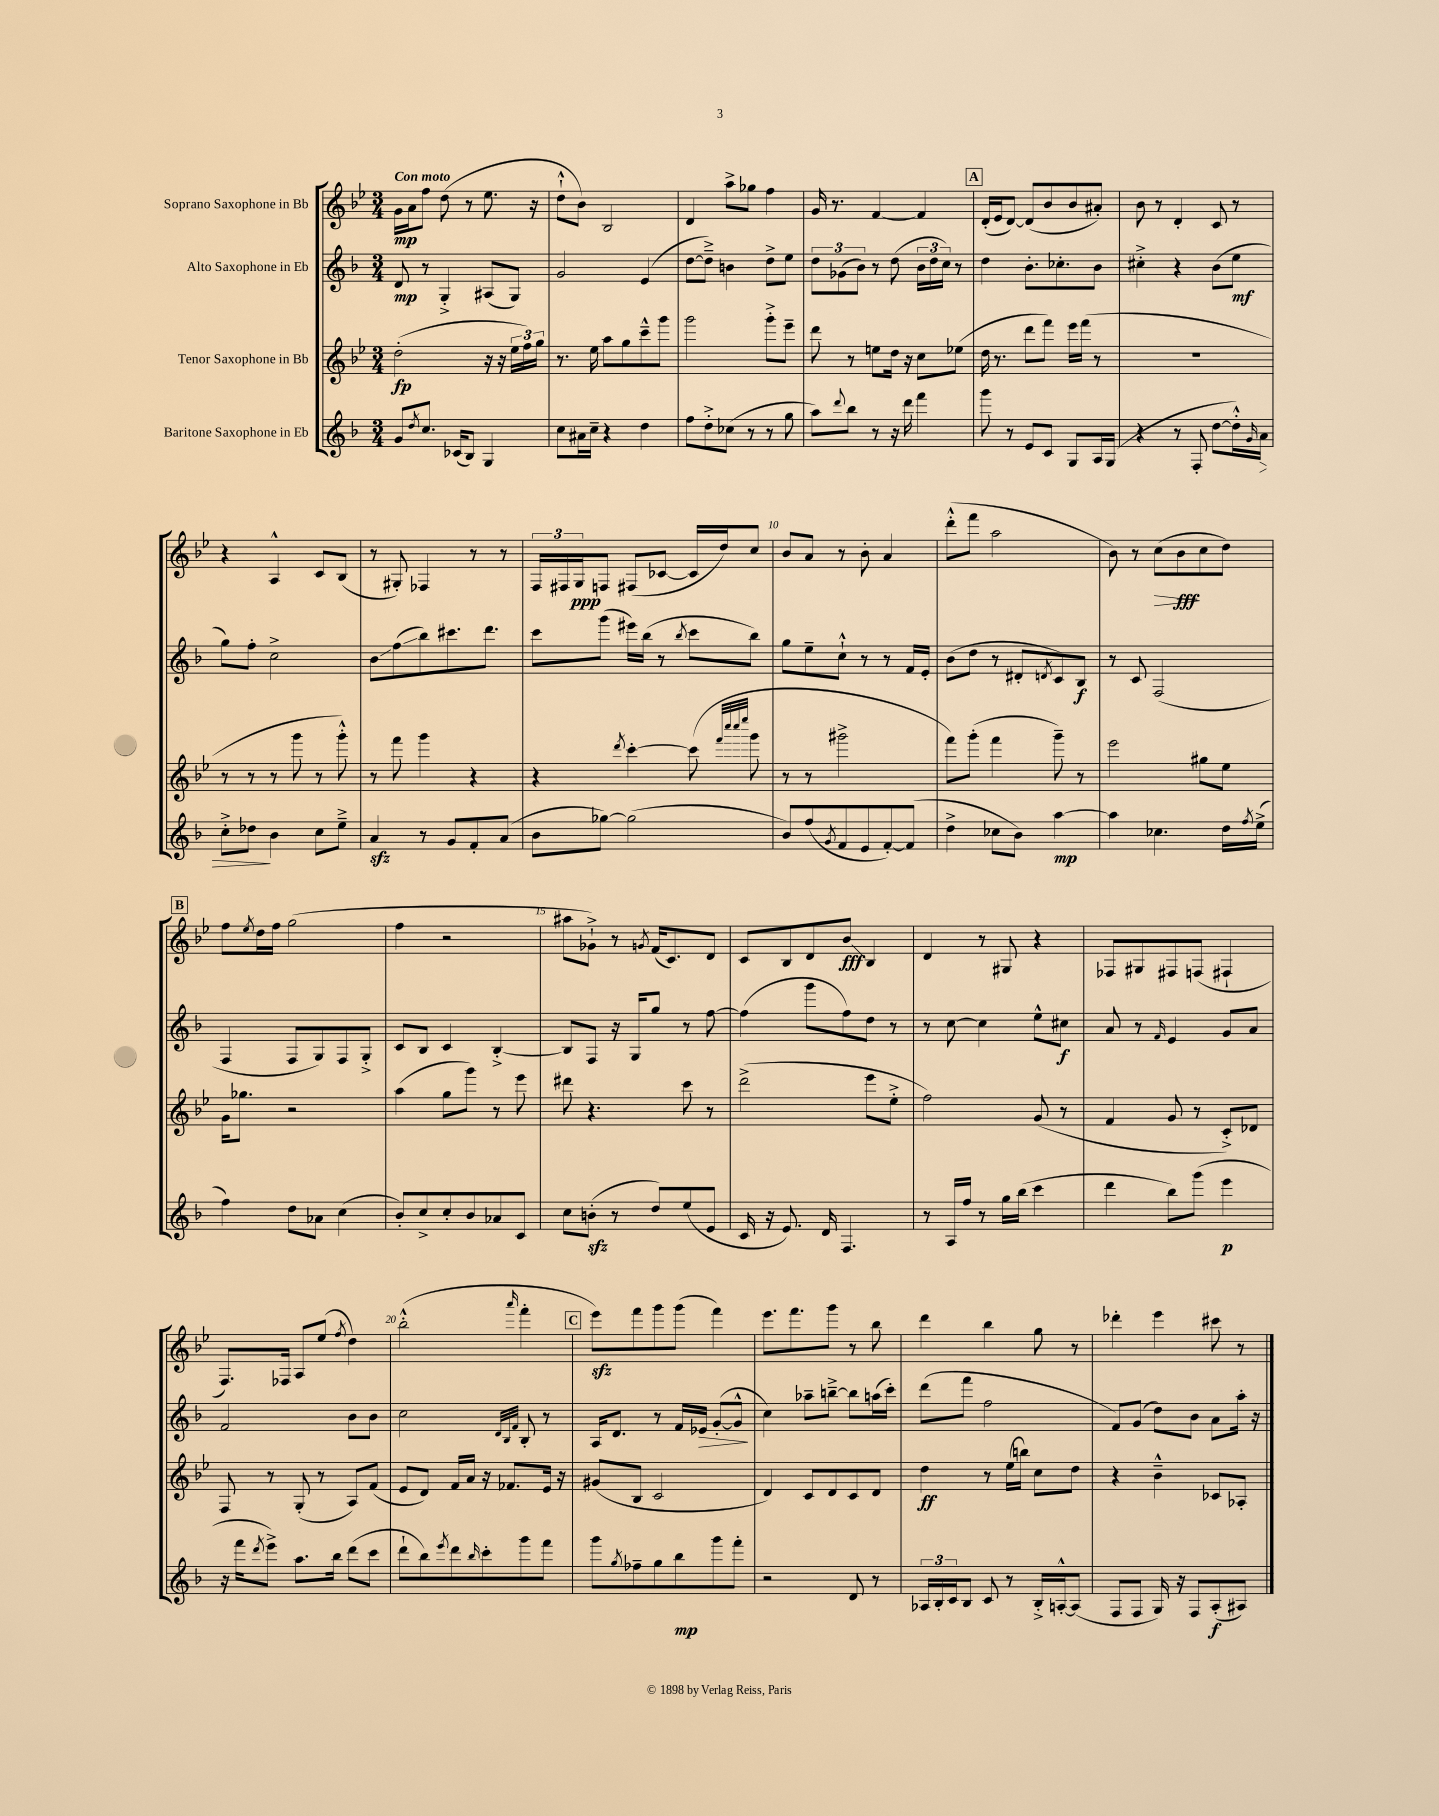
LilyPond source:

<<
\new StaffGroup <<
\new Staff = "s0" \with { instrumentName = "Soprano Saxophone in Bb" } {
    \clef treble \key bes \major \numericTimeSignature \time 3/4 \tempo "Con moto"
    g'16\mp a'16 f''8 d''8( r8 ees''8. r16 |
    d''8-!-^ bes'8) bes2 |
    d'4 a''8-> ges''8 f''4 |
    g'16 r8. f'4~ f'4 |
    \mark \markup { \box "A" } d'16-.( ees'16 d'8~) d'8( bes'8 bes'8 ais'8-.) |
    bes'8 r8 d'4-. c'8 r8 |
    r4 a4-^ c'8 bes8( |
    r8 gis8-.) fes4 r8 r8 |
    \tuplet 3/2 { f16 fis16 g16\ppp } f8 fis8( ces'8~ ces'16 d''16) c''8 |
    bes'8 a'8 r8 bes'8-. a'4 |
    d'''8-.-^( f'''8 a''2 |
    bes'8) r8 c''8\>( bes'8\fff\! c''8 d''8) |
    \mark \markup { \box "B" } f''8 \acciaccatura { ees''8 } d''16 f''16 g''2( |
    f''4 r2 |
    ais''8 ges'8-!->) r8 \acciaccatura { g'8 } f'16( c'8.) d'8 |
    c'8 bes8 d'8 bes'8\glissando\fff bes4 |
    d'4 r8 gis8 r4 |
    fes8 gis8 fis8 f8( fis4-! |
    f8.) fes16 a8 ees''8( \acciaccatura { f''8 } d''4) |
    bes''2-.-^( \grace { a'''16 } f'''4-. |
    \mark \markup { \box "C" } ees'''8\sfz) f'''8 g'''8 g'''8( f'''4) |
    ees'''8. f'''8. g'''8 r8 bes''8 |
    d'''4 bes''4 g''8 r8 |
    des'''4-. ees'''4 cis'''8 r8 \bar "|." |
}
\new Staff = "s1" \with { instrumentName = "Alto Saxophone in Eb" } {
    \clef treble \key f \major \numericTimeSignature \time 3/4
    d'8\mp r8 g4-.-> ais8( g8) |
    g'2 e'4( |
    d''8~ d''8--->) b'4 d''8-> e''8 |
    \tuplet 3/2 { d''8 ges'8( bes'8) } r8 d''8( \tuplet 3/2 { bes'16 d''16 c''16) } r8 |
    \mark \markup { \box "A" } d''4 bes'8.-. ces''8.-. bes'8 |
    cis''4-.-> r4 bes'8( e''8\mf |
    g''8) f''8-. c''2-> |
    bes'8\glissando f''8\glissando( bes''8) cis'''8. d'''8. |
    c'''8 g'''8( eis'''16) bes''16( r8 \acciaccatura { bes''8 } c'''8 bes''8) |
    g''8 e''8-- c''8-!-^ r8 r8 f'16 e'16-. |
    bes'8( d''8 r8 dis'8-. \acciaccatura { d'8 } c'8) bes8\f |
    r8 c'8 f2( |
    \mark \markup { \box "B" } f4 f8 g8) f8 g8-.-> |
    c'8 bes8 c'4 bes4~-.-> |
    bes8 f8 r16 g16 g''8 r8 f''8~ |
    f''4( g'''8 f''8) d''8 r8 |
    r8 c''8~ c''4 e''8-^ cis''8\f |
    a'8 r8 \grace { f'16 } e'4 g'8 a'8 |
    f'2 bes'8 bes'8 |
    c''2 \grace { d'32 bes32 f'32 } bes8-. r8 |
    \mark \markup { \box "C" } a16 d'8. r8 f'16 ees'16\> g'8~-.( g'8-^\! |
    c''4) aes''8-- b''8~---> b''8 a''16( c'''16-.) |
    d'''8( f'''8 f''2 |
    f'8) g'8( d''8) bes'8 a'8 a''16-. r16 \bar "|." |
}
\new Staff = "s2" \with { instrumentName = "Tenor Saxophone in Bb" } {
    \clef treble \key bes \major \numericTimeSignature \time 3/4
    d''2-.\fp( r16 r16 \tuplet 3/2 { ees''16 f''16) g''16 } |
    r8. ees''16 a''8 g''8 c'''8---^ g'''8 |
    g'''2 g'''8-.-> ees'''8-- |
    d'''8 r8 e''8 d''16 r16 c''8 ees''8( |
    \mark \markup { \box "A" } d''16 r8. d'''8 f'''8) ees'''16 f'''16( r8 |
    R2. |
    r8 r8 r8 g'''8 r8 g'''8-.-^) |
    r8 f'''8 g'''4 r4 |
    r4 \acciaccatura { d'''8 } c'''4~-. c'''8( \grace { f'''32 c''''32 c''''32 ees''''32 } g'''8 |
    r8 r8 gis'''2-> |
    f'''8) g'''8-.( f'''4 g'''8--) r8 |
    ees'''2 gis''8 ees''8 |
    \mark \markup { \box "B" } g'16 ges''8. r2 |
    a''4( g''8 g'''8) r8 ees'''8 |
    dis'''8 r4. c'''8 r8 |
    d'''2->( ees'''8 ees''8-.-> |
    f''2) g'8( r8 |
    f'4 g'8 r8 c'8-.->) des'8 |
    f8 r8 g8-.( r8 a8) f'8( |
    ees'8 d'8) f'16 a'16 r16 fes'8. ees'16 r16 |
    \mark \markup { \box "C" } gis'8( bes8 c'2 |
    d'4) c'8 d'8 c'8 d'8 |
    d''4\ff r8 ees''16( b''16) c''8 d''8 |
    r4 bes'4---^ ces'8 aes8-. \bar "|." |
}
\new Staff = "s3" \with { instrumentName = "Baritone Saxophone in Eb" } {
    \clef treble \key f \major \numericTimeSignature \time 3/4
    g'8 \acciaccatura { d''8 } c''8. ces'16( bes8) g4 |
    c''8 ais'16 c''16-- r4 d''4 |
    f''8 d''8-.-> ces''8( r8 r8 g''8 |
    a''8) \appoggiatura { d'''8 } bes''8 r8 r16 d'''16 f'''4 |
    \mark \markup { \box "A" } g'''8 r8 e'8 c'8 g8 a16 g16( |
    r4 r8 f8-. d''8~ d''16-.-^) \grace { g'16 } a'16\> |
    c''8-.-> des''8\! bes'4 c''8 e''8---> |
    a'4\sfz r8 g'8 f'8-. a'8( |
    bes'8 ges''8~) ges''2( |
    bes'8) f''8( \acciaccatura { g'8 } f'8 e'8 f'8~-.) f'8( |
    d''4-> ces''8 bes'8) a''4~\mp |
    a''4 ces''4. d''16 \acciaccatura { f''8 } e''16->( |
    \mark \markup { \box "B" } f''4) d''8 aes'8 c''4( |
    bes'8-.) c''8-> c''8-. bes'8 aes'8 c'8 |
    c''8 b'8-.\sfz( r8 d''8) e''8( e'8 |
    c'16 r16 e'8.) d'16 f4. |
    r8 a16 f''16 r8 g''16 bes''16( c'''4 |
    d'''4 bes''8) g'''8( e'''4\p |
    r16 f'''16 \acciaccatura { d'''8 } e'''8->) a''8. bes''16 d'''8( c'''8 |
    d'''8-! bes''8) \acciaccatura { e'''8 } d'''8 \grace { bes''16 } c'''8-. g'''8 f'''8 |
    \mark \markup { \box "C" } g'''8 \acciaccatura { g''8 } fes''8-- g''8 bes''8\mp g'''8 f'''8-. |
    r2 d'8 r8 |
    \tuplet 3/2 { aes16 bes16-. c'16 } bes8 c'8 r8 bes16-.-> a16~-.-^ a8( |
    f8 f8 g16) r16 f8 a8-.\f( ais8) \bar "|." |
}
>>
>>
\layout { \context { \Score \override BarNumber.break-visibility = ##(#f #t #t) barNumberVisibility = #(every-nth-bar-number-visible 5) } }
